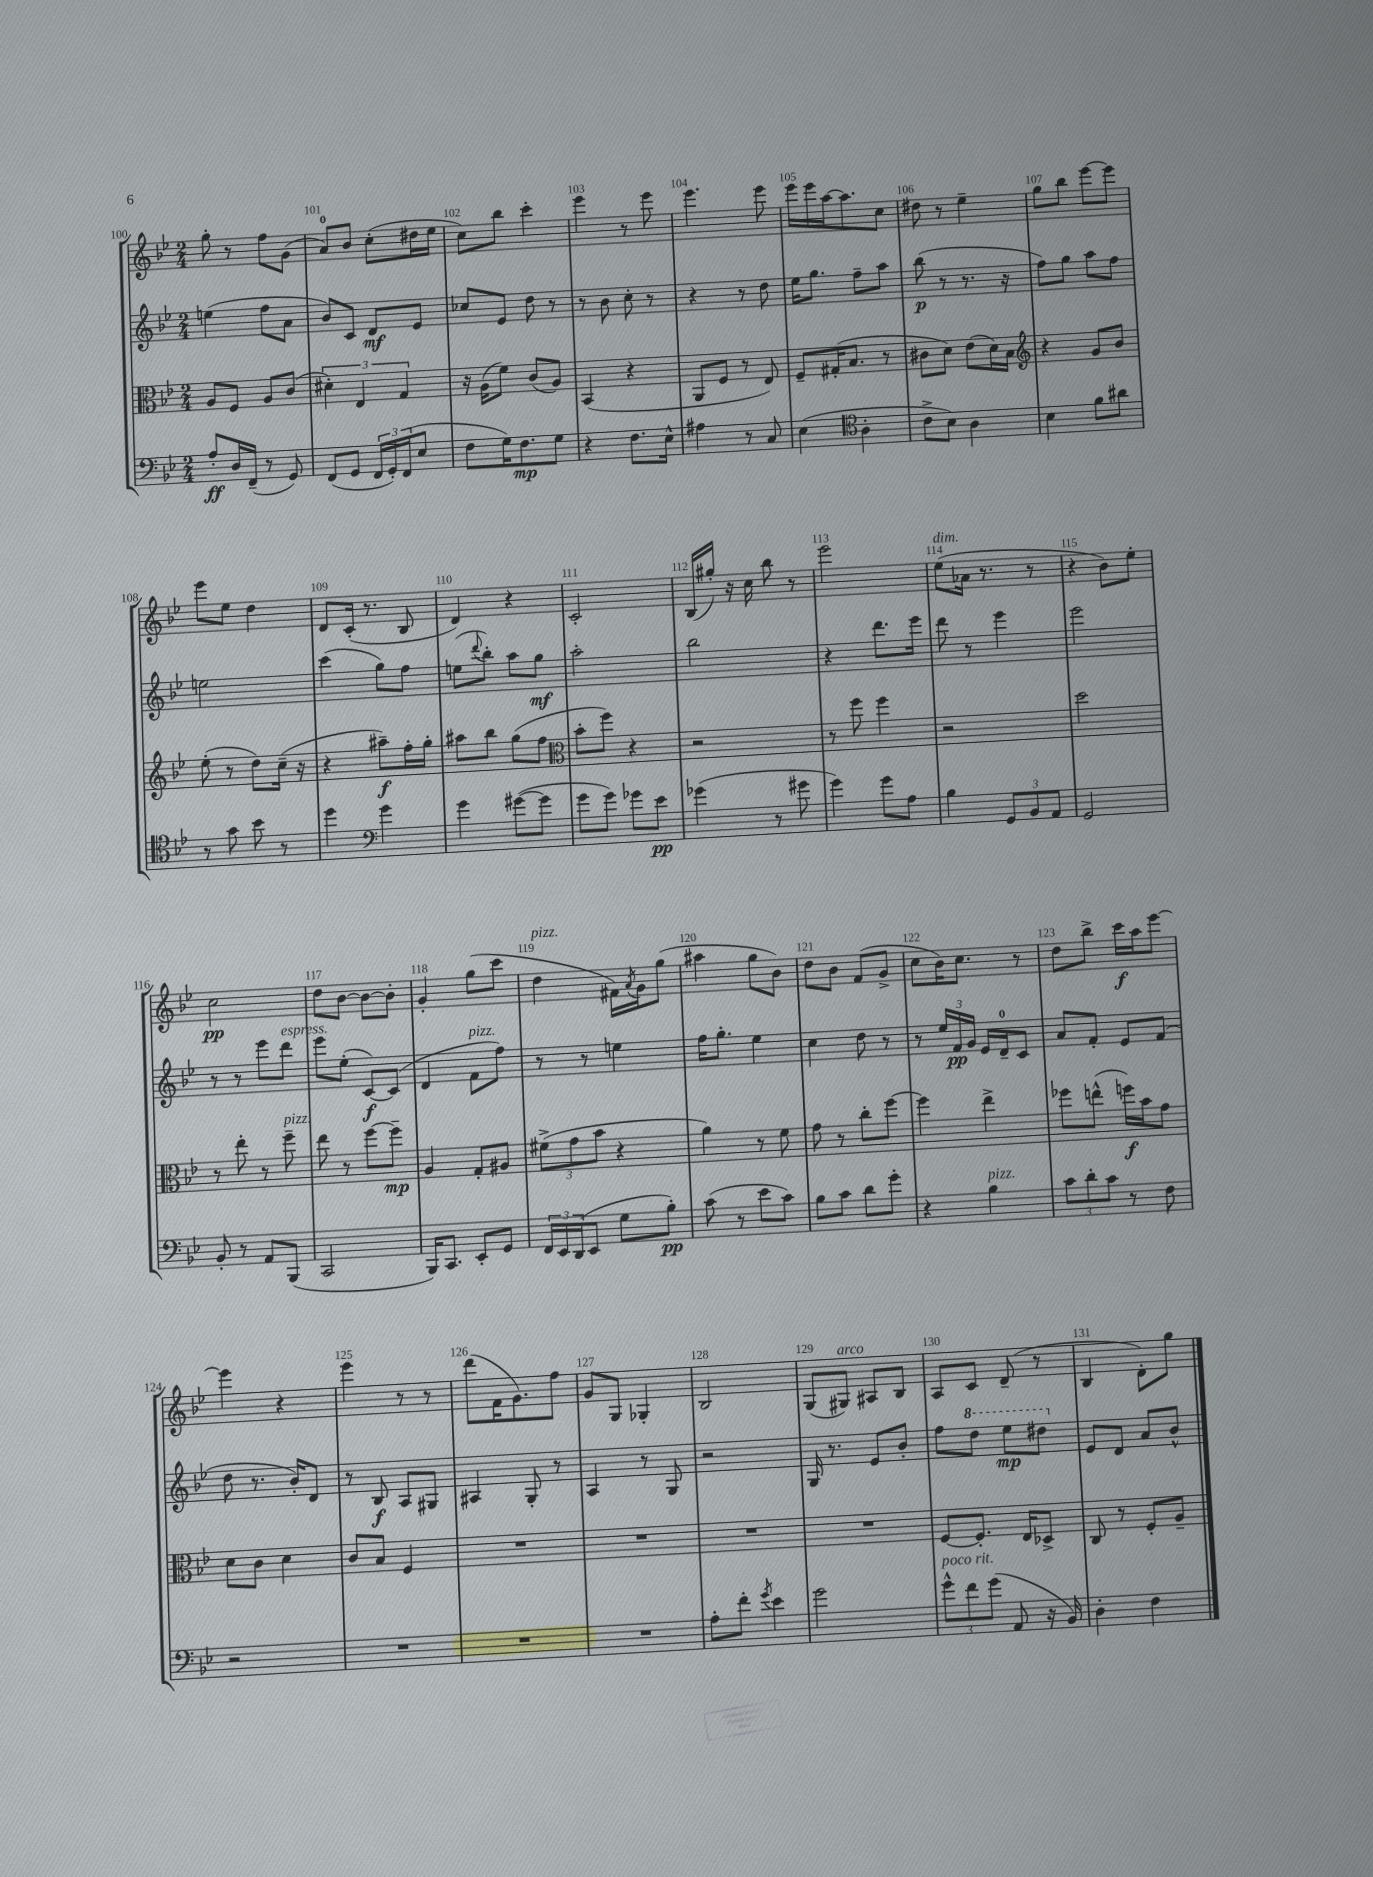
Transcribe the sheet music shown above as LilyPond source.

<<
\new StaffGroup <<
\new Staff = "s0" {
    \clef treble \key bes \major \numericTimeSignature \time 2/4
    g''8-. r8 f''8 g'8( |
    a'8-0) bes'8 c''8-.( dis''16 ees''16 |
    c''8) bes''8 c'''4-. |
    ees'''4 r8 ees'''8 |
    ees'''4. ees'''8 |
    ees'''16 ees'''16 a''16~ a''8. c''8 |
    dis''8 r8 ees''4-- |
    g''8 bes''8 ees'''8~ ees'''8 |
    ees'''8 ees''8 d''4 |
    d'8 c'16-.( r8. bes8 |
    d'4) r4 |
    c'2-. |
    bes16( gis''16-.) r16 c''16 bes''8 r8 |
    ees'''2 |
    ees''8^\markup { \italic "dim." }( aes'16 r8. r8 |
    r4 bes'8) ees''8-. |
    c''2\pp |
    d''8 bes'8~ bes'8~ bes'8-. |
    g'4-. g''8( c'''8 |
    d''4^\markup { \italic "pizz." } fis'16) \acciaccatura { a'8 } g'16 g''8( |
    ais''4 g''8 bes'8) |
    d''8 bes'8 f'8( g'8-> |
    c''8 bes'16) c''8. r8 |
    d''8 bes''8-> c'''16\f a''16 ees'''8~ |
    ees'''4 r4 |
    ees'''4 r8 r8 |
    d'''8( f'16 g'8.) f''8 |
    g'8 g8 ges4-. |
    bes2 |
    g8( gis8^\markup { \italic "arco" }) ais8 bes8 |
    a8 c'8 d'8--( r8 |
    bes4 d'8-.) g''8 \bar "|." |
}
\new Staff = "s1" {
    \clef treble \key bes \major \numericTimeSignature \time 2/4
    e''4( f''8 a'8 |
    bes'8) c'8 d'8\mf ees'8 |
    ces''8 ees'8 d''8 r8 |
    r8 bes'8 c''8-. r8 |
    r4 r8 d''8 |
    ees''16 g''8. f''8-- a''8 |
    bes''8\p( r8 r8. r16 |
    f''8) g''8 a''8 f''8 |
    e''2 |
    c'''4( g''8) f''8 |
    e''8( \appoggiatura { d'''8 } bes''8-.) a''8 g''8\mf |
    a''2-. |
    bes''2 |
    r4 d'''8. ees'''16 |
    d'''8 r8 ees'''4 |
    ees'''2 |
    r8 r8 ees'''8 d'''8^\markup { \italic "espress." } |
    ees'''8 ees''8-.( c'8~\f) c'8( |
    d'4 f'8^\markup { \italic "pizz." } f''8) |
    r8 r8 e''4 |
    f''16 g''8.-. ees''4 |
    c''4 d''8 r8 |
    r8 \tuplet 3/2 { ees''16 f'16\pp g'16 } ees'16 d'16-0-- c'8 |
    a'8 f'8-. ees'8 f'8( |
    d''8 r8. bes'16-.) d'8 |
    r8 bes8\f a8 gis8 |
    ais4 g8-. r8 |
    a4 r8 g8 |
    r2 |
    g16 r8. ees'8 bes'8-. |
    f''8 \ottava #1 d'''8 ees'''8\mp dis'''8 \ottava #0 |
    ees'8 d'8 a'8 bes'8-^ \bar "|." |
}
\new Staff = "s2" {
    \clef alto \key bes \major \numericTimeSignature \time 2/4
    a8 f8 a8 c'8( |
    \tuplet 3/2 { dis'4-.) ees4 g4 } |
    r16 a16( f'8) c'8( a8) |
    bes,4( r4 |
    a,8 f8 r8 ees8) |
    f8-- gis16-.( bes8. r8 |
    cis'8 d'8) ees'8( d'16) bes16 |
    \clef treble r4 g'8 bes'8 |
    ees''8-.( r8 d''8) c''16--( r16 |
    r4 ais''8--\f) f''16-. g''16-. |
    ais''8 bes''8 g''8( f''8 |
    \clef alto bes'8-. f''8) r4 |
    r2 |
    r8 f''8 f''4 |
    r2 |
    d''2 |
    r8 ees''8-. r8 f''8--^\markup { \italic "pizz." } |
    ees''8 r8 f''8~ f''8--\mp |
    a4 g8-. ais8 |
    \tuplet 3/2 { fis'8->( g'8 bes'8 } r4 |
    a'4) r8 f'8 |
    g'8 r8 c''8-. f''8~ |
    f''4 ees''4-> |
    fes''8 e''8-^( f''16\f) bes'16 g'8 |
    d'8 c'8 d'4 |
    c'8 bes8 f4 |
    R2 |
    R2 |
    R2 |
    R2 |
    f8~ f8.-. ees16 des8-> |
    c8 r8 f8-. a8-- \bar "|." |
}
\new Staff = "s3" {
    \clef bass \key bes \major \numericTimeSignature \time 2/4
    a8-.\ff d16 f,16--( r8 g,8) |
    f,8( g,8 \tuplet 3/2 { f,16 g,16-.) f,16( } ees8 |
    f8 g16) f8.\mp g8 |
    r4 f8. ees16-^ |
    ais4 r8 c8 |
    ees4( \clef tenor a4-. |
    c'8-> bes8) a4 |
    bes4 f'8 ais'8 |
    r8 g'8 bes'8 r8 |
    d''4 \clef bass g'4 |
    g'4 gis'8~( gis'8 |
    g'8 g'8) ges'8 ees'8\pp |
    ges'4( r8 gis'8 |
    g'4) g'8 a8 |
    bes4 \tuplet 3/2 { g,8 bes,8 a,8 } |
    g,2 |
    bes,8-. r8 a,8 bes,,8( |
    c,2 |
    bes,,16) c,8. ees,8-. g,8 |
    \tuplet 3/2 { f,16 ees,16 d,16( } ees,8 g8 bes8-.\pp) |
    c'8( r8 ees'8 c'8) |
    bes8 c'8 d'8 g'8-. |
    r4 bes4^\markup { \italic "pizz." } |
    \tuplet 3/2 { c'8 d'8-. c'8 } r8 f8 |
    r2 |
    R2 |
    R2 |
    R2 |
    a8-. f'8-. \acciaccatura { g'8 } ees'4 |
    g'2 |
    \tuplet 3/2 { g'8-^^\markup { \italic "poco rit." } f'8 g'8( } a,8 r16 bes,16) |
    d4-. f4 \bar "|." |
}
>>
>>
\layout { \context { \Score currentBarNumber = #100 \override BarNumber.break-visibility = ##(#f #t #t) barNumberVisibility = #all-bar-numbers-visible } }
